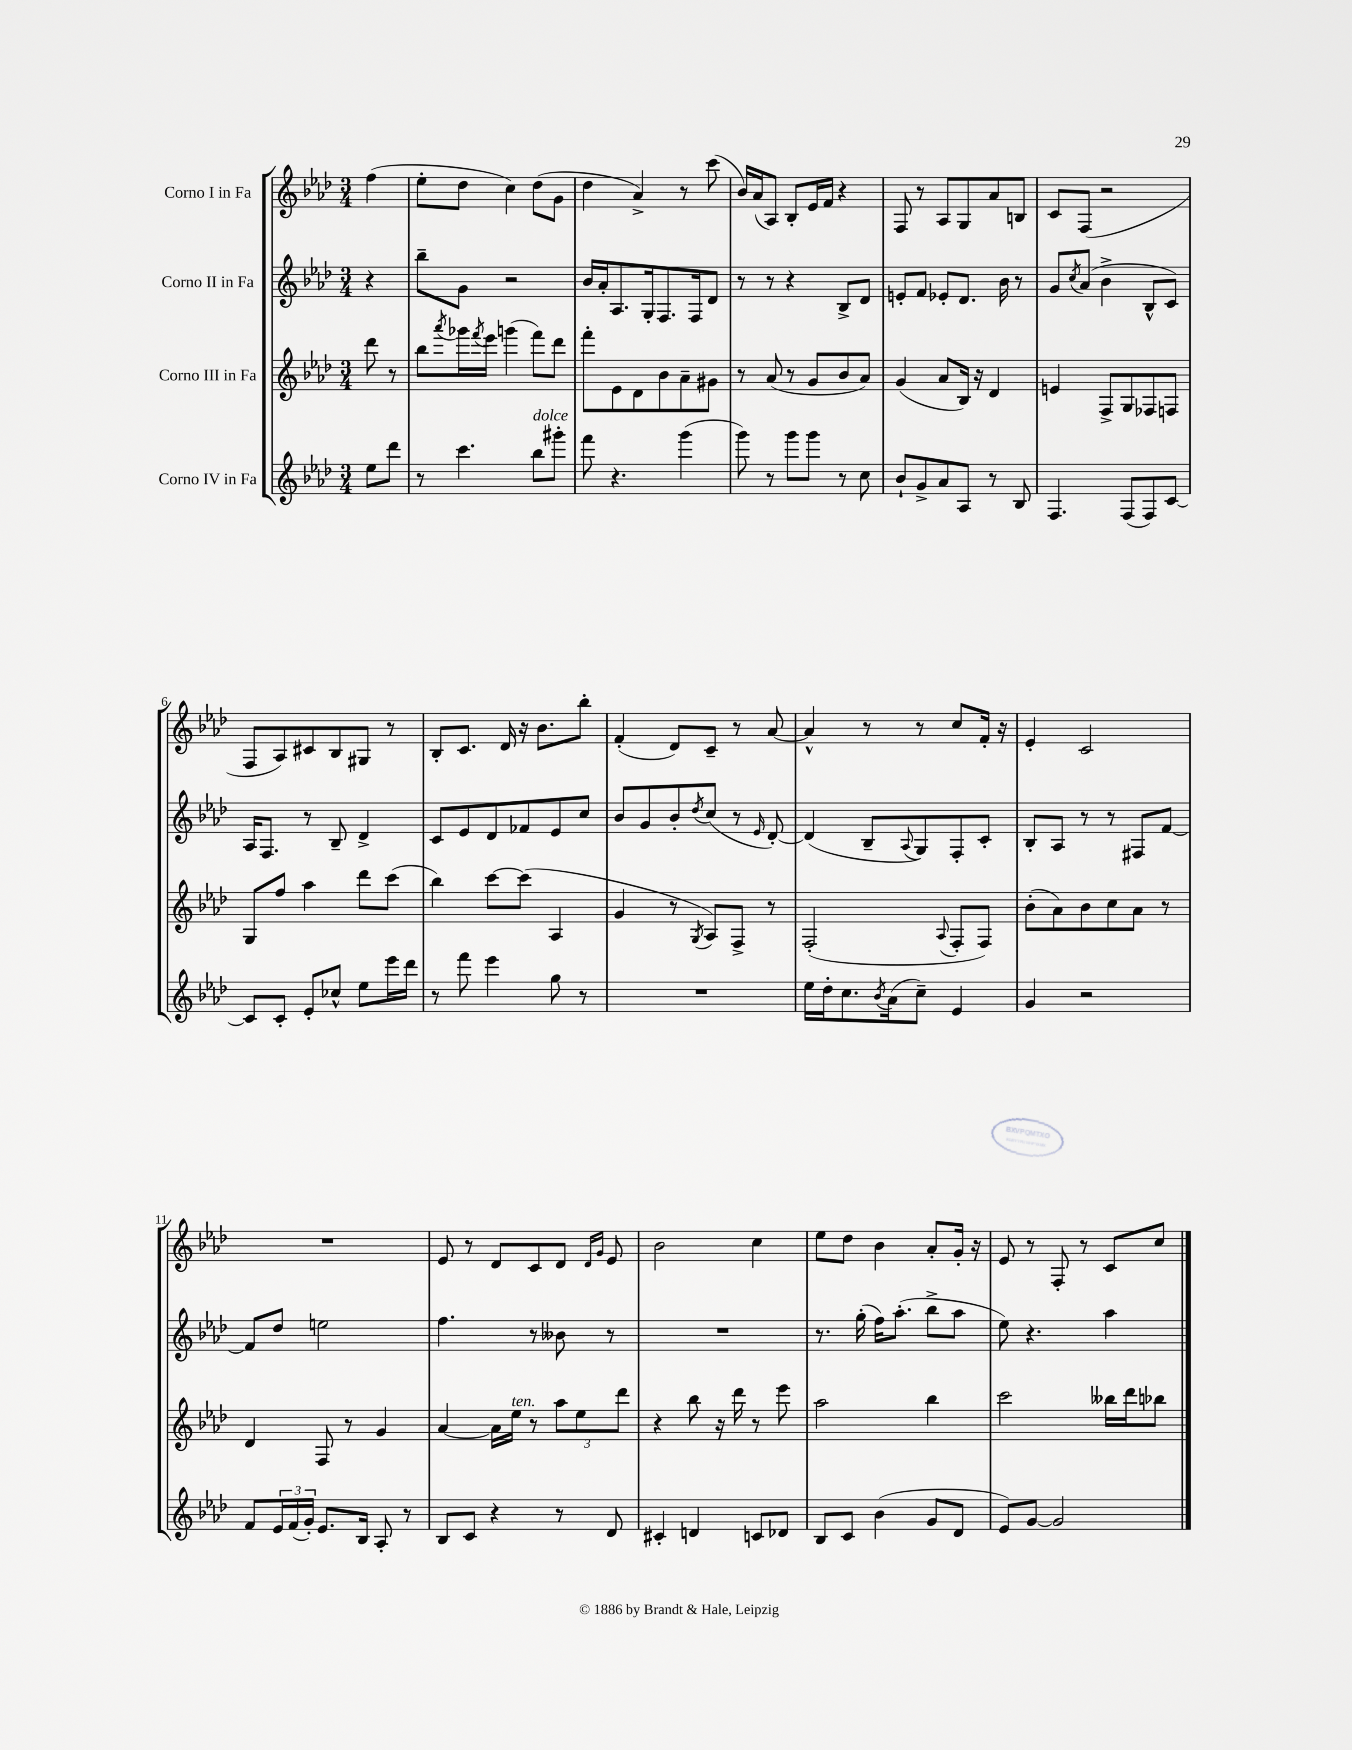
<<
\new StaffGroup <<
\new Staff = "s0" \with { instrumentName = "Corno I in Fa" } {
    \clef treble \key aes \major \numericTimeSignature \time 3/4 \partial 4
    f''4( |
    ees''8-. des''8 c''4) des''8( g'8 |
    des''4 aes'4->) r8 c'''8( |
    bes'16) aes'16( aes8) bes8-. ees'16 f'16 r4 |
    f8 r8 aes8 g8 aes'8 b8 |
    c'8 f8( r2 |
    f8 aes8) cis'8 bes8 gis8 r8 |
    bes8-. c'8. des'16 r16 bes'8. bes''8-. |
    f'4-.( des'8) c'8-- r8 aes'8~ |
    aes'4-^ r8 r8 c''8 f'16-. r16 |
    ees'4-. c'2 |
    R2. |
    ees'8 r8 des'8 c'8 des'8 \grace { des'16 g'16 } ees'8 |
    bes'2 c''4 |
    ees''8 des''8 bes'4 aes'8-. g'16-. r16 |
    ees'8 r8 f8-. r8 c'8 c''8 \bar "|." |
}
\new Staff = "s1" \with { instrumentName = "Corno II in Fa" } {
    \clef treble \key aes \major \numericTimeSignature \time 3/4 \partial 4
    r4 |
    bes''8-- g'8 r2 |
    bes'16 aes'16-. aes8. g16-. f8. f16 des'8 |
    r8 r8 r4 bes8-> des'8 |
    e'8-. f'8 ees'8-. des'8. bes'16 r8 |
    g'8 \acciaccatura { c''8 } aes'8( bes'4-> bes8-^ c'8) |
    aes16 f8. r8 bes8-- des'4-> |
    c'8 ees'8 des'8 fes'8 ees'8 c''8 |
    bes'8 g'8 bes'8-. \acciaccatura { des''8 } c''8( r8 \grace { ees'16 } des'8~-.) |
    des'4( bes8-- \appoggiatura { aes8 } g8) f8-. c'8-. |
    bes8-. aes8 r8 r8 fis8 f'8~ |
    f'8 des''8 e''2 |
    f''4. r8 beses'8 r8 |
    R2. |
    r8. g''16-.( f''16) aes''8.-.( bes''8-> aes''8 |
    ees''8) r4. aes''4 \bar "|." |
}
\new Staff = "s2" \with { instrumentName = "Corno III in Fa" } {
    \clef treble \key aes \major \numericTimeSignature \time 3/4 \partial 4
    des'''8 r8 |
    bes''8 \acciaccatura { aes'''8 } ges'''16 \acciaccatura { f'''8 } ees'''16 g'''4( f'''8) des'''8 |
    f'''8-. ees'8 des'8 bes'8 aes'8-- gis'8 |
    r8 aes'8( r8 g'8 bes'8 aes'8) |
    g'4( aes'8 bes16) r16 des'4 |
    e'4 f8-> g8 fes8 f8 |
    g8 f''8 aes''4 des'''8 c'''8( |
    bes''4) c'''8~ c'''8( aes4 |
    g'4 r8 \acciaccatura { g8 } aes8) f8-> r8 |
    f2-.( \appoggiatura { aes8 } f8-. f8) |
    bes'8-.( aes'8) bes'8 c''8 aes'8 r8 |
    des'4 f8 r8 g'4 |
    aes'4~ aes'16 ees''16^\markup { \italic "ten." } r8 \tuplet 3/2 { aes''8 ees''8 des'''8 } |
    r4 bes''8 r16 des'''16 r8 ees'''8 |
    aes''2 bes''4 |
    c'''2 beses''16 des'''16 bes''8 \bar "|." |
}
\new Staff = "s3" \with { instrumentName = "Corno IV in Fa" } {
    \clef treble \key aes \major \numericTimeSignature \time 3/4 \partial 4
    ees''8 des'''8 |
    r8 c'''4. bes''8^\markup { \italic "dolce" } gis'''8-. |
    f'''8 r4. g'''4( |
    g'''8) r8 g'''8 g'''8 r8 c''8 |
    bes'8-! g'8-> aes'8 aes8 r8 bes8 |
    f4. f8( f8) c'8~ |
    c'8 c'8-. ees'8-. ces''8-^ ees''8 ees'''16 des'''16 |
    r8 f'''8 ees'''4 g''8 r8 |
    R2. |
    ees''16 des''16-. c''8. \acciaccatura { bes'8 } aes'16( c''8--) ees'4 |
    g'4 r2 |
    f'8 \tuplet 3/2 { ees'16 f'16( g'16-.) } ees'8. bes16 aes8-. r8 |
    bes8 c'8 r4 r8 des'8 |
    cis'4-. d'4 c'8 des'8 |
    bes8 c'8 bes'4( g'8 des'8 |
    ees'8) g'8~ g'2 \bar "|." |
}
>>
>>
